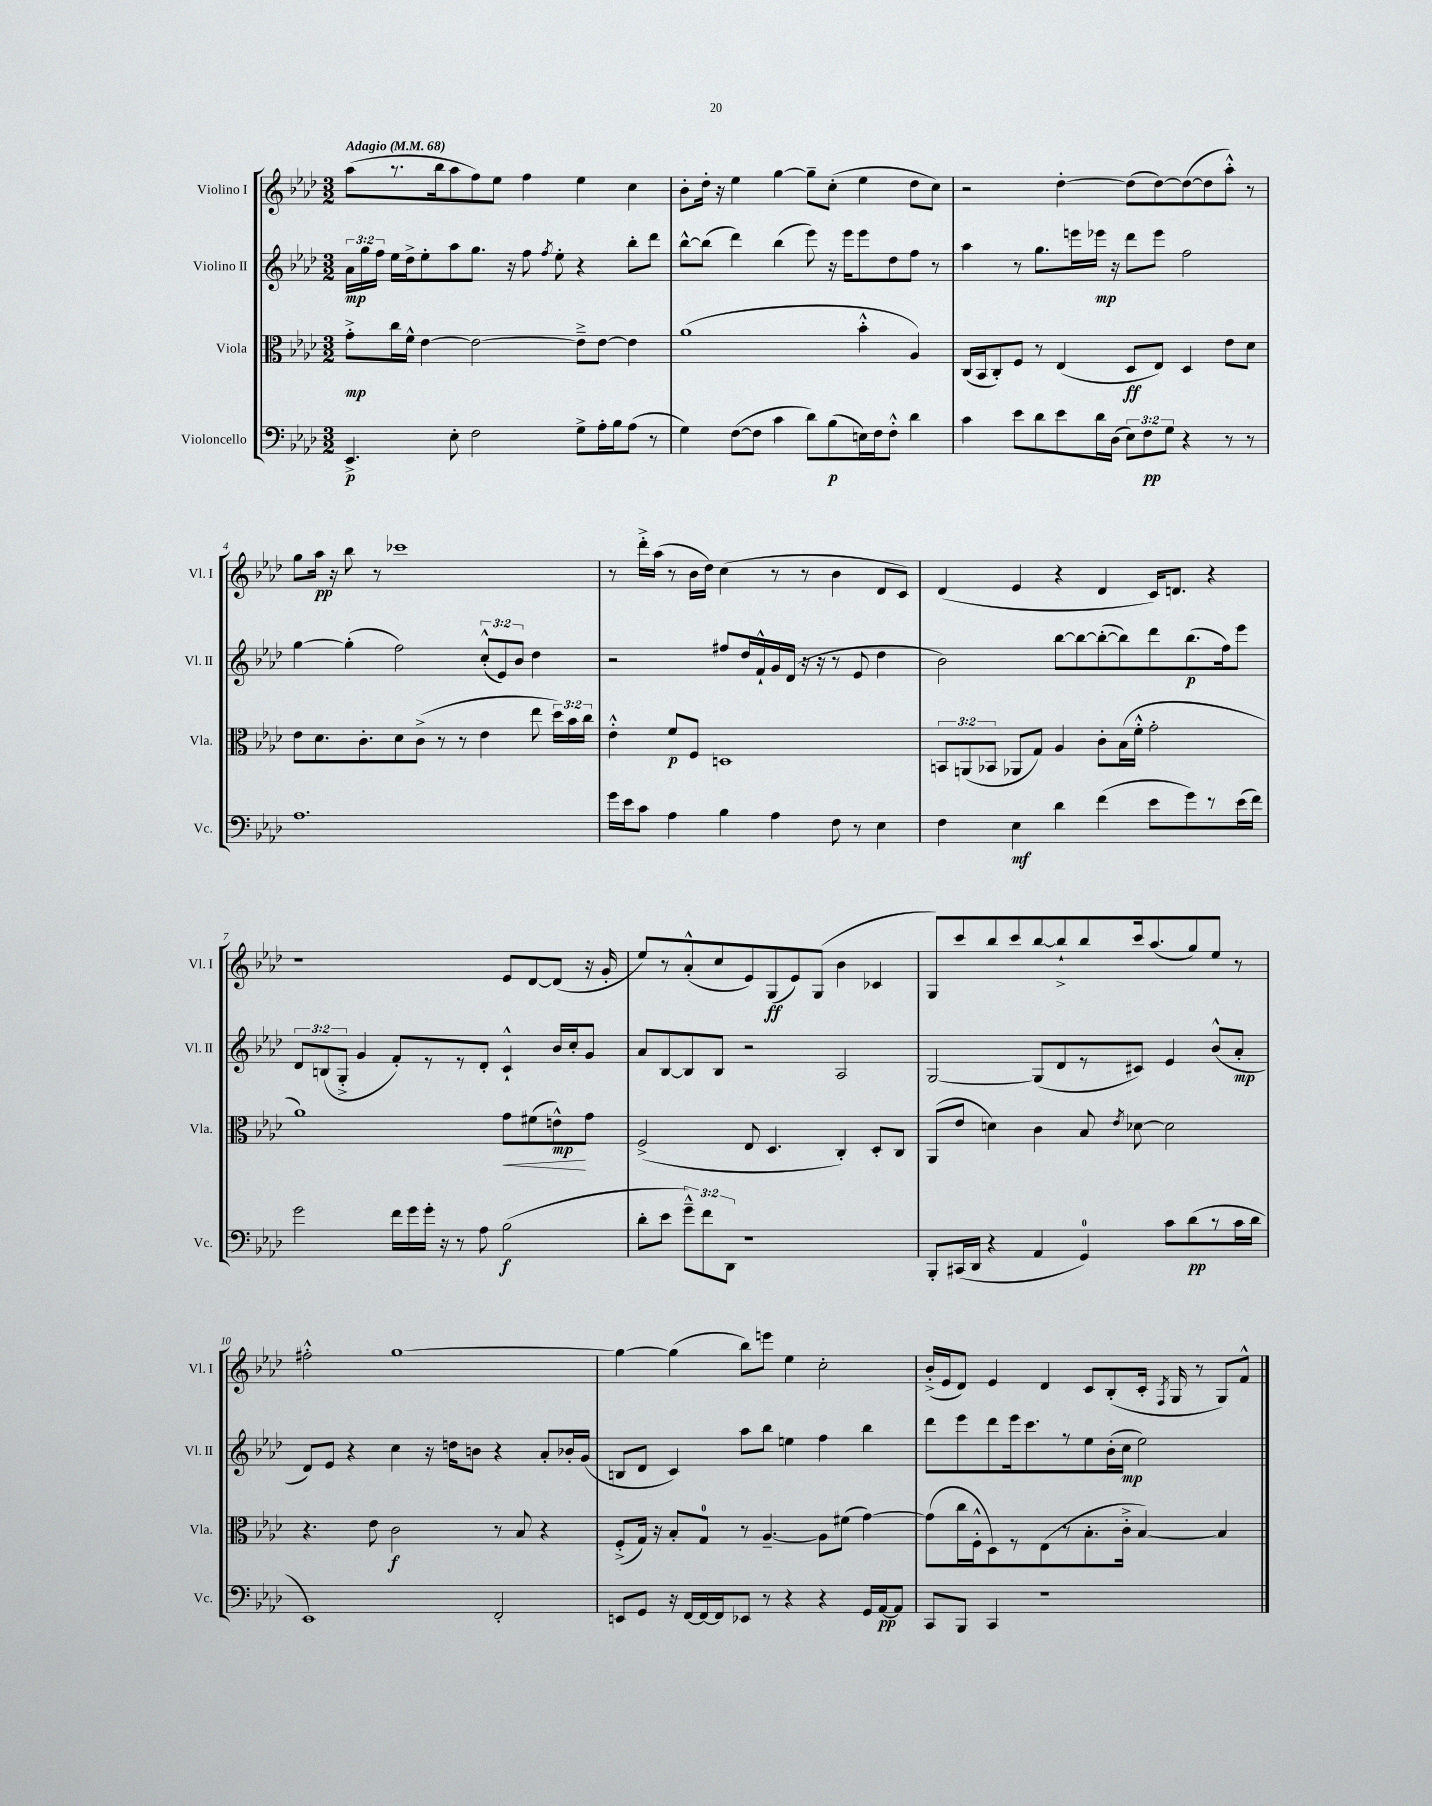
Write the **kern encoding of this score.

**kern	**kern	**kern	**kern
*staff4	*staff3	*staff2	*staff1
*clefF4	*clefC3	*clefG2	*clefG2
*k[b-e-a-d-]	*k[b-e-a-d-]	*k[b-e-a-d-]	*k[b-e-a-d-]
*M3/2	*M3/2	*M3/2	*M3/2
*MM68	*MM68	*MM68	*MM68
4.EE-^	8g'^	24a-	(8aa-
.	.	24gg	.
.	.	24ff	.
.	16cc	16ee-	8.r
.	16f^^	16dd-^	.
.	[4e-	8ee-'	.
.	.	.	16bb-
8E-'	.	8aa-	8aa-
2F	2e-_	8.gg	8ff)
.	.	.	8ee-
.	.	16r	.
.	.	8ff	4ff
.	.	8qff	.
.	.	8ee-'	.
8G^	8e-~^]	4r	4ee-
16A-'	[8e-	.	.
16B-	.	.	.
(8A-	4e-]	8bb-'	4cc
8r	.	8ddd-	.
=	=	=	=
4G)	(1a-	[8bb-^^	8b-'
.	.	(8bb-]	16dd-'
.	.	.	16r
([8F	.	4ddd-)	4ee-
8F]	.	.	.
4c	.	(4bb-	[4gg
8d-)	.	8eee-)	8gg~]
(8B-	.	16r	(8cc'
.	.	16eee-	.
16E)	4b-'^^	8eee-	4ee-
16F	.	.	.
8F'^^	.	8dd-	.
4d-	4A-)	8ff	8dd-
.	.	8r	8cc)
=	=	=	=
4c	(16C	4aa-	2r
.	16BB-	.	.
.	8C')	.	.
8e-	8F	8r	.
8d-	8r	8.gg	.
8e-	(4E-	.	[4dd-'
.	.	16eee	.
16d-	.	16eee-	.
(16D-	.	16r	.
12E-)	8D-	8ddd-	(8dd-]
12F	.	.	.
.	8E-)	8eee-	[8dd-)
12G	.	.	.
4r	4D-	2ff	(8dd-_
.	.	.	8dd-]
8r	8e-	.	8aa-'^^)
8r	8d-	.	8r
=	=	=	=
1.A-	8e-	[4gg	8gg
.	8.d-	.	16aa-
.	.	.	16r
.	.	(4gg']	8bb-
.	8.c'	.	.
.	.	.	8r
.	8d-	2ff)	1ccc-
.	(8c^	.	.
.	8r	.	.
.	8r	.	.
.	4e-	(12cc'^^	.
.	.	12e-)	.
.	.	12b-	.
.	8ee-	4dd-	.
.	24dd-)	.	.
.	24b-	.	.
.	24cc	.	.
=	=	=	=
16g	4e-'^^	2r	8r
16e-	.	.	.
8c	.	.	16ddd-'^
.	.	.	(16aa-
4A-	8f	.	8r
.	8F	.	16b-
.	.	.	16dd-)
4B-	1D	8ff#	(4cc
.	.	16dd-	.
.	.	16f`^^	.
4A-	.	16g	8r
.	.	(16d-	.
.	.	16r	8r
.	.	16r	.
8F	.	8r	4b-
8r	.	8e-	.
4E-	.	4dd-	8d-
.	.	.	8c)
=	=	=	=
4F	12BB	2b-)	(4d-
.	(12AA	.	.
.	12BB-	.	.
4E-	8AA-	.	4e-
.	8G)	.	.
4d-	4A-	[8bb-	4r
.	.	8bb-_	.
(4f	8c'	(8bb-'_	4d-
.	(16B-	8bb-])	.
.	16f'^^	.	.
8e-	2g'	8ddd-	16c)
.	.	.	8.d
8g)	.	(8.bb-	.
8r	.	.	4r
.	.	16ff)	.
(16e-	.	8eee-	.
16f)	.	.	.
=	=	=	=
2g	1a-)	12d-	1r
.	.	(12B	.
.	.	12G'^	.
.	.	4g	.
16f	.	8f')	.
16g	.	.	.
16g'	.	8r	.
16r	.	.	.
8r	.	8r	.
8A-	.	8d-'	.
(2B-	8g	4c`^^	8e-
.	(8f#	.	[8d-
.	8e^^)	16b-	(8d-]
.	.	16cc'	.
.	8g	8g	16r
.	.	.	16g'
=	=	=	=
8d-'	(2F^	8a-	8ee-)
8e-	.	[8B-	8r
12g~^^)	.	8B-]	(8a-'^^
12f	.	.	.
.	.	8B-	8cc
12DD-	.	.	.
1r	8E-	2r	8e-)
.	4.D-	.	(8G
.	.	.	8e-)
.	.	.	(8G
.	4C')	2A-	4b-
.	8D-'	.	4c-
.	8C	.	.
=	=	=	=
8BBB-'	(8AA-	[2G	8G)
(16CC#	8e-	.	8ccc
16DD-	.	.	.
4r	4d)	.	8bb-
.	.	.	8ccc
4AA-	4c	(8G]	[8bb-
.	.	8d-	8bb-`^]
4GG)	8B-	8r	8bb-
.	8qe-	.	.
.	[8d-	8c#)	16ccc
.	.	.	(8.aa-
8c	2d-]	4e-	.
(8d-	.	.	8gg)
8r	.	(8b-^^	8ee-
16c	.	8a-'	8r
16d-	.	.	.
=	=	=	=
1EE-)	4.r	8d-)	2ff#'^^
.	.	8e-	.
.	.	4r	.
.	8e-	.	.
.	2c	4cc	[1gg
.	.	16r	.
.	.	16dd	.
.	.	8b	.
2FF'	8r	4r	.
.	8B-	.	.
.	4r	8a-'	.
.	.	16b-'	.
.	.	(16g	.
=	=	=	=
8EE	(8F'^	8B	4gg_
8GG	16G)	8d-	.
.	16r	.	.
16r	8B-'	4c)	(4gg]
[16FF	.	.	.
16FF_	8G	.	.
16FF]	.	.	.
8EE-	8r	8aa-	8bb-)
8r	[4.A-~	8bb-	8eee
4r	.	4ee	4ee-
4r	8A-]	4ff	2cc'
.	(8f#	.	.
16GG	[4g)	4bb-	.
[16AA-	.	.	.
8AA-]	.	.	.
=	=	=	=
8CC	(8g]	8ddd-	(16b-'^
.	.	.	16e-
8BBB-	16cc	8eee-	8d-)
.	16F'^^	.	.
4CC	8D-)	8ddd-	4e-
.	8r	16eee-	.
.	.	8.ccc	.
1r	(8E-	.	4d-
.	8r	8r	.
.	8.B-'	8ee-	8c
.	.	(16b-'	(8B-'
.	16c'^	16cc	.
.	[4B-)	2ee-)	16c'
.	.	.	8qF
.	.	.	16G
.	.	.	8r
.	4B-]	.	8G)
.	.	.	8f^^
==	==	==	==
*-	*-	*-	*-
